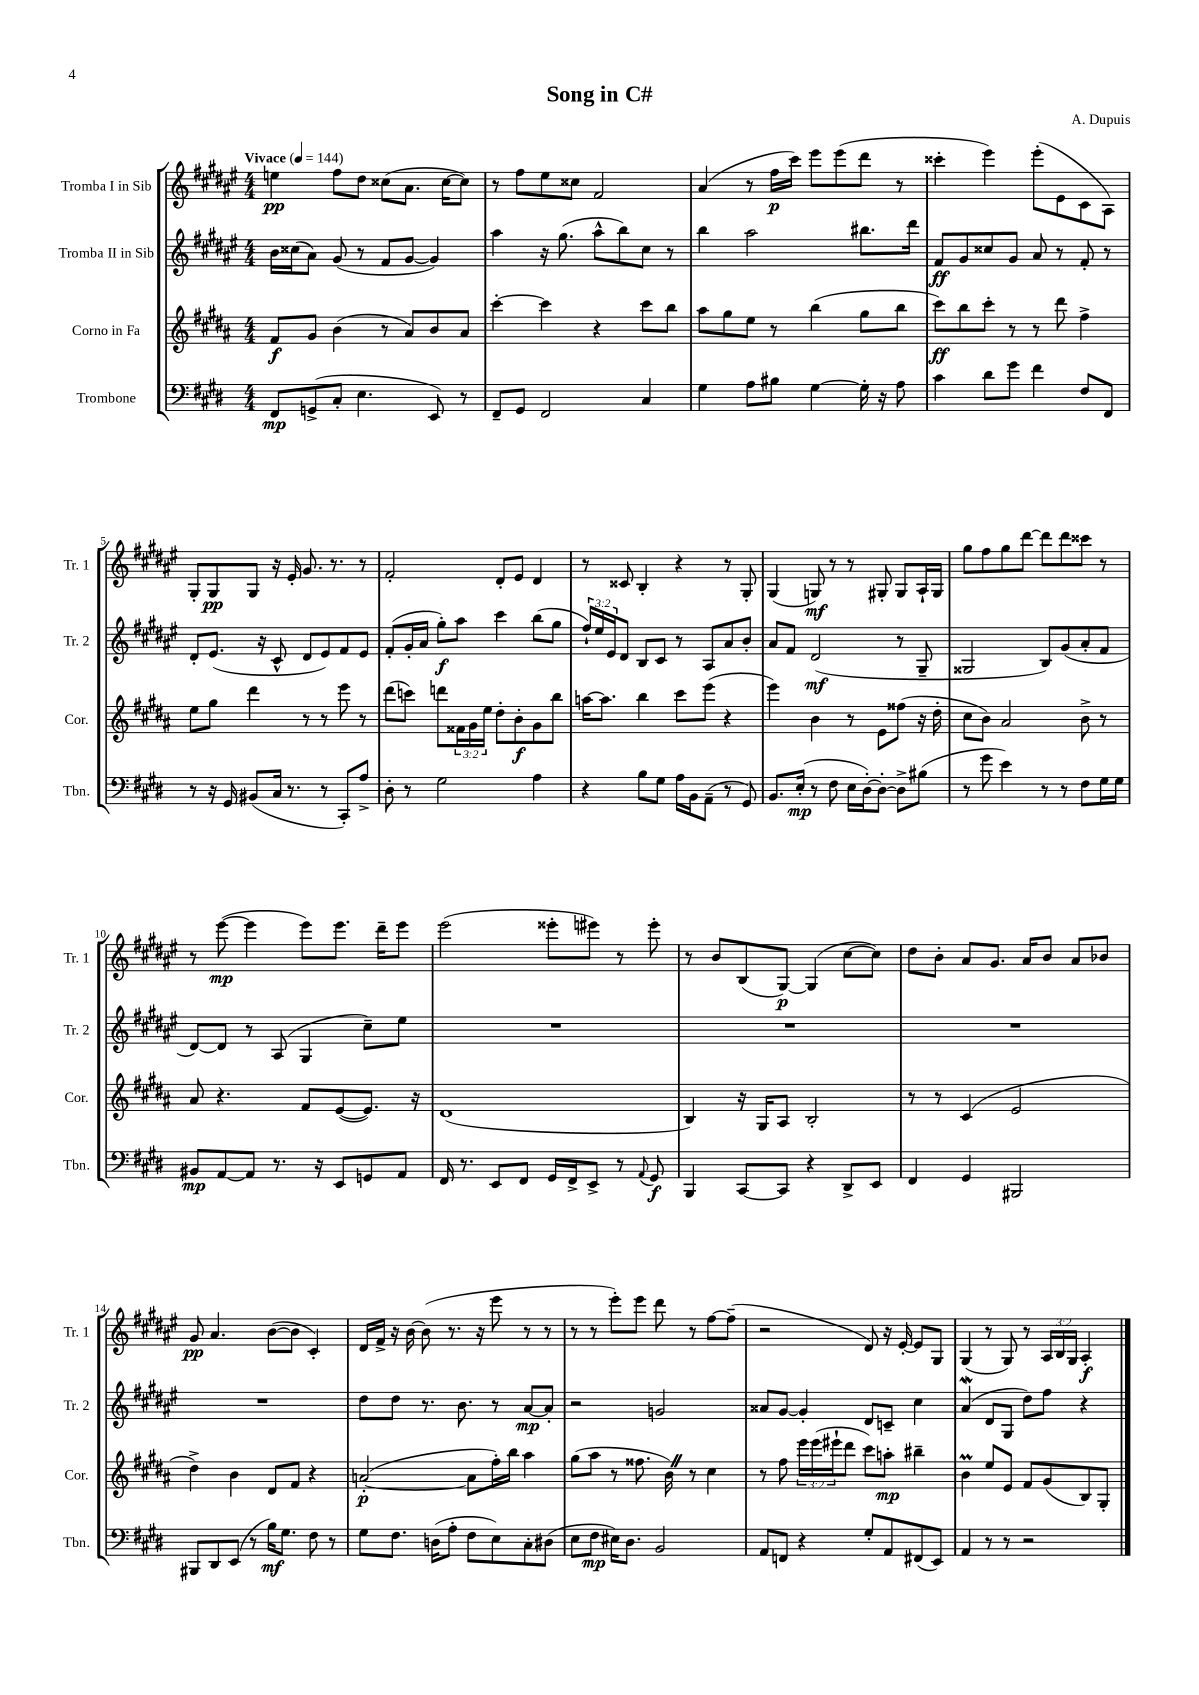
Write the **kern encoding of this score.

**kern	**kern	**kern	**kern
*staff4	*staff3	*staff2	*staff1
*clefF4	*clefG2	*clefG2	*clefG2
*k[f#c#g#d#]	*k[f#c#g#d#a#]	*k[f#c#g#d#a#e#]	*k[f#c#g#d#a#e#]
*M4/4	*M4/4	*M4/4	*M4/4
*MM144	*MM144	*MM144	*MM144
8FF#	8f#	16b	4ee
.	.	(16cc##	.
(8GG^	8g#	8a#)	.
8C#'	(4b	(8g#	8ff#
4.E	.	8r	8dd#
.	8r	8f#	(8cc##
.	8a#)	[8g#	8.a#
8EE)	8b	4g#])	.
.	.	.	[16cc##
8r	8a#	.	8cc##])
=	=	=	=
8FF#~	[4ccc#'	4aa#	8r
8GG#	.	.	8ff#
2FF#	4ccc#]	16r	8ee#
.	.	(8.gg#	.
.	.	.	8cc##
.	4r	8aa#^^	2f#
.	.	8bb)	.
4C#	8ccc#	8cc#	.
.	8bb	8r	.
=	=	=	=
4G#	8aa#	4bb	(4a#
.	8gg#	.	.
8A	8ee	2aa#	8r
8B#	8r	.	16ff#
.	.	.	16ccc#)
[4G#	(4bb	.	8eee#
.	.	.	(8eee#
16G#']	8gg#	8.bb#	8ddd#
16r	.	.	.
8A	8bb	.	8r
.	.	16ddd#	.
=	=	=	=
4c#	8ccc#)	8f#	4ccc##'
.	8bb	8g#	.
8d#	8ccc#'	8cc##	4eee#)
8g#	8r	8g#	.
4f#	8r	8a#	(8eee#'
.	8ddd#	8r	8e#
8F#	4ff#^	8f#'	8c#
8FF#	.	8r	8A#)
=	=	=	=
8r	8ee	8d#'	8G#'
16r	8gg#	(8.e#	8G#
16GG#	.	.	.
(8BB#	4ddd#	.	8G#
.	.	16r	.
16C#	.	8c#^^	16r
8.r	.	.	16e#'
.	8r	8d#	8.g#
8r	8r	8e#)	.
.	.	.	8.r
8CC#')	8eee	8f#	.
8A^	8r	8e#	8r
=	=	=	=
8D#'	(8ddd#	(8f#'	2f#'
8r	8ccc)	16g#'	.
.	.	16a#	.
2G#	8ddd	8gg#')	.
.	24f##	8aa#	.
.	24g#	.	.
.	24ee	.	.
.	8dd#'	4ccc#	8d#'
.	8b'	.	8e#
4A	8g#	(8bb	4d#
.	8bb	8gg#	.
=	=	=	=
4r	[16aa	24ff#`)	8r
.	.	24ee#	.
.	8.aa]	.	.
.	.	24e#	.
.	.	8d#	8c##
8B	4bb	8B	4B'
8G#	.	8c#	.
16A	8ccc#	8r	4r
16BB	.	.	.
(8AA~	(8eee	8A#	.
8r	4r	8a#	8r
8GG#)	.	8b'	8G#'
=	=	=	=
8.BB	4eee)	8a#	(4G#
.	.	8f#	.
(16E'	.	.	.
8r	4b	(2d#	8G)
8F#	.	.	8r
16E	8r	.	8r
[16D#')	.	.	.
8D#'_	8e	.	8G#'
8D#^]	(8ff##	8r	8G#
(8B#	16r	8G#~	16A#`
.	16dd#'	.	16G#
=	=	=	=
8r	8cc#	2G##	8gg#
8g#	8b)	.	8ff#
4e)	2a#	.	8gg#
.	.	.	[8ddd#
8r	.	8B)	8ddd#]
8r	.	(8g#	8ddd#
8F#	8b^	8a#'	8ccc##
16G#	8r	8f#	8r
16G#	.	.	.
=	=	=	=
8BB#	8a#	[8d#)	8r
[8AA	4.r	8d#]	([8eee#
8AA]	.	8r	4eee#]
8.r	.	(8A#	.
.	8f#	4G#	8eee#)
16r	.	.	.
8EE	([8e	.	8.eee#
8GG	8.e])	8cc#~)	.
.	.	.	16ddd#~
8AA	.	8ee#	8eee#
.	16r	.	.
=	=	=	=
16FF#	(1d#	1r	(2eee#
8.r	.	.	.
8EE	.	.	.
8FF#	.	.	.
16GG#	.	.	8eee##'
16FF#^	.	.	.
8EE^	.	.	8eee#)
8r	.	.	8r
8qqAA	.	.	.
8GG#	.	.	8eee#'
=	=	=	=
4BBB	4B)	1r	8r
.	.	.	8b
[8CC#	16r	.	(8B
.	16G#	.	.
8CC#]	8A#	.	[8G#)
4r	2B'	.	(4G#]
8DD#^	.	.	[8cc#
8EE	.	.	8cc#])
=	=	=	=
4FF#	8r	1r	8dd#
.	8r	.	8b'
4GG#	(4c#	.	8a#
.	.	.	8.g#
2BBB#	2e	.	.
.	.	.	16a#
.	.	.	8b
.	.	.	8a#
.	.	.	8b-
=	=	=	=
8BBB#	4dd#^)	1r	8g#
8DD#	.	.	4.a#
(8EE	4b	.	.
8r	.	.	.
16B)	8d#	.	([8b
8.G#	.	.	.
.	8f#	.	8b]
8F#	4r	.	4c#')
8r	.	.	.
=	=	=	=
8G#	([2a'	8dd#	16d#
.	.	.	16f#^
8.F#	.	8dd#	16r
.	.	.	[16b
.	.	8.r	(8b]
(16D	.	.	.
8A'	.	.	8.r
.	.	8.b	.
8F#	8a]	.	.
.	.	.	16r
8E)	16ff#')	8r	8eee#
.	16bb	.	.
8C#'	4aa#	[8a#	8r
(8D#	.	8a#']	8r
=	=	=	=
8E	(8gg#	2r	8r
8F#	8aa#	.	8r
16E#)	8r	.	8eee#')
8.D#	.	.	.
.	8.ff##	.	8eee#
2BB	.	2g	8ddd#
.	16b)	.	.
.	8r	.	8r
.	4cc#	.	[8ff#
.	.	.	(8ff#~]
=	=	=	=
8AA	8r	8a##	2r
8FF	8ff#	[8g#	.
4r	24eee	4g#']	.
.	(24eee	.	.
.	24eee#`	.	.
.	8ddd#	.	.
8G#'	8ccc#)	8d#	8d#)
8AA	8aa'	8c~	16r
.	.	.	[16e#'
(8FF#	4bb#~	4cc#	8e#]
8EE)	.	.	8G#
=	=	=	=
4AA	4b	(4a#	(4G#
8r	8ee	8d#	8r
8r	8e	8G#	8G#)
2r	8f#	8dd#)	8r
.	(8g#	8ff#	24A#
.	.	.	24B
.	.	.	24G#
.	8B)	4r	4A#'
.	8G#'	.	.
==	==	==	==
*-	*-	*-	*-
